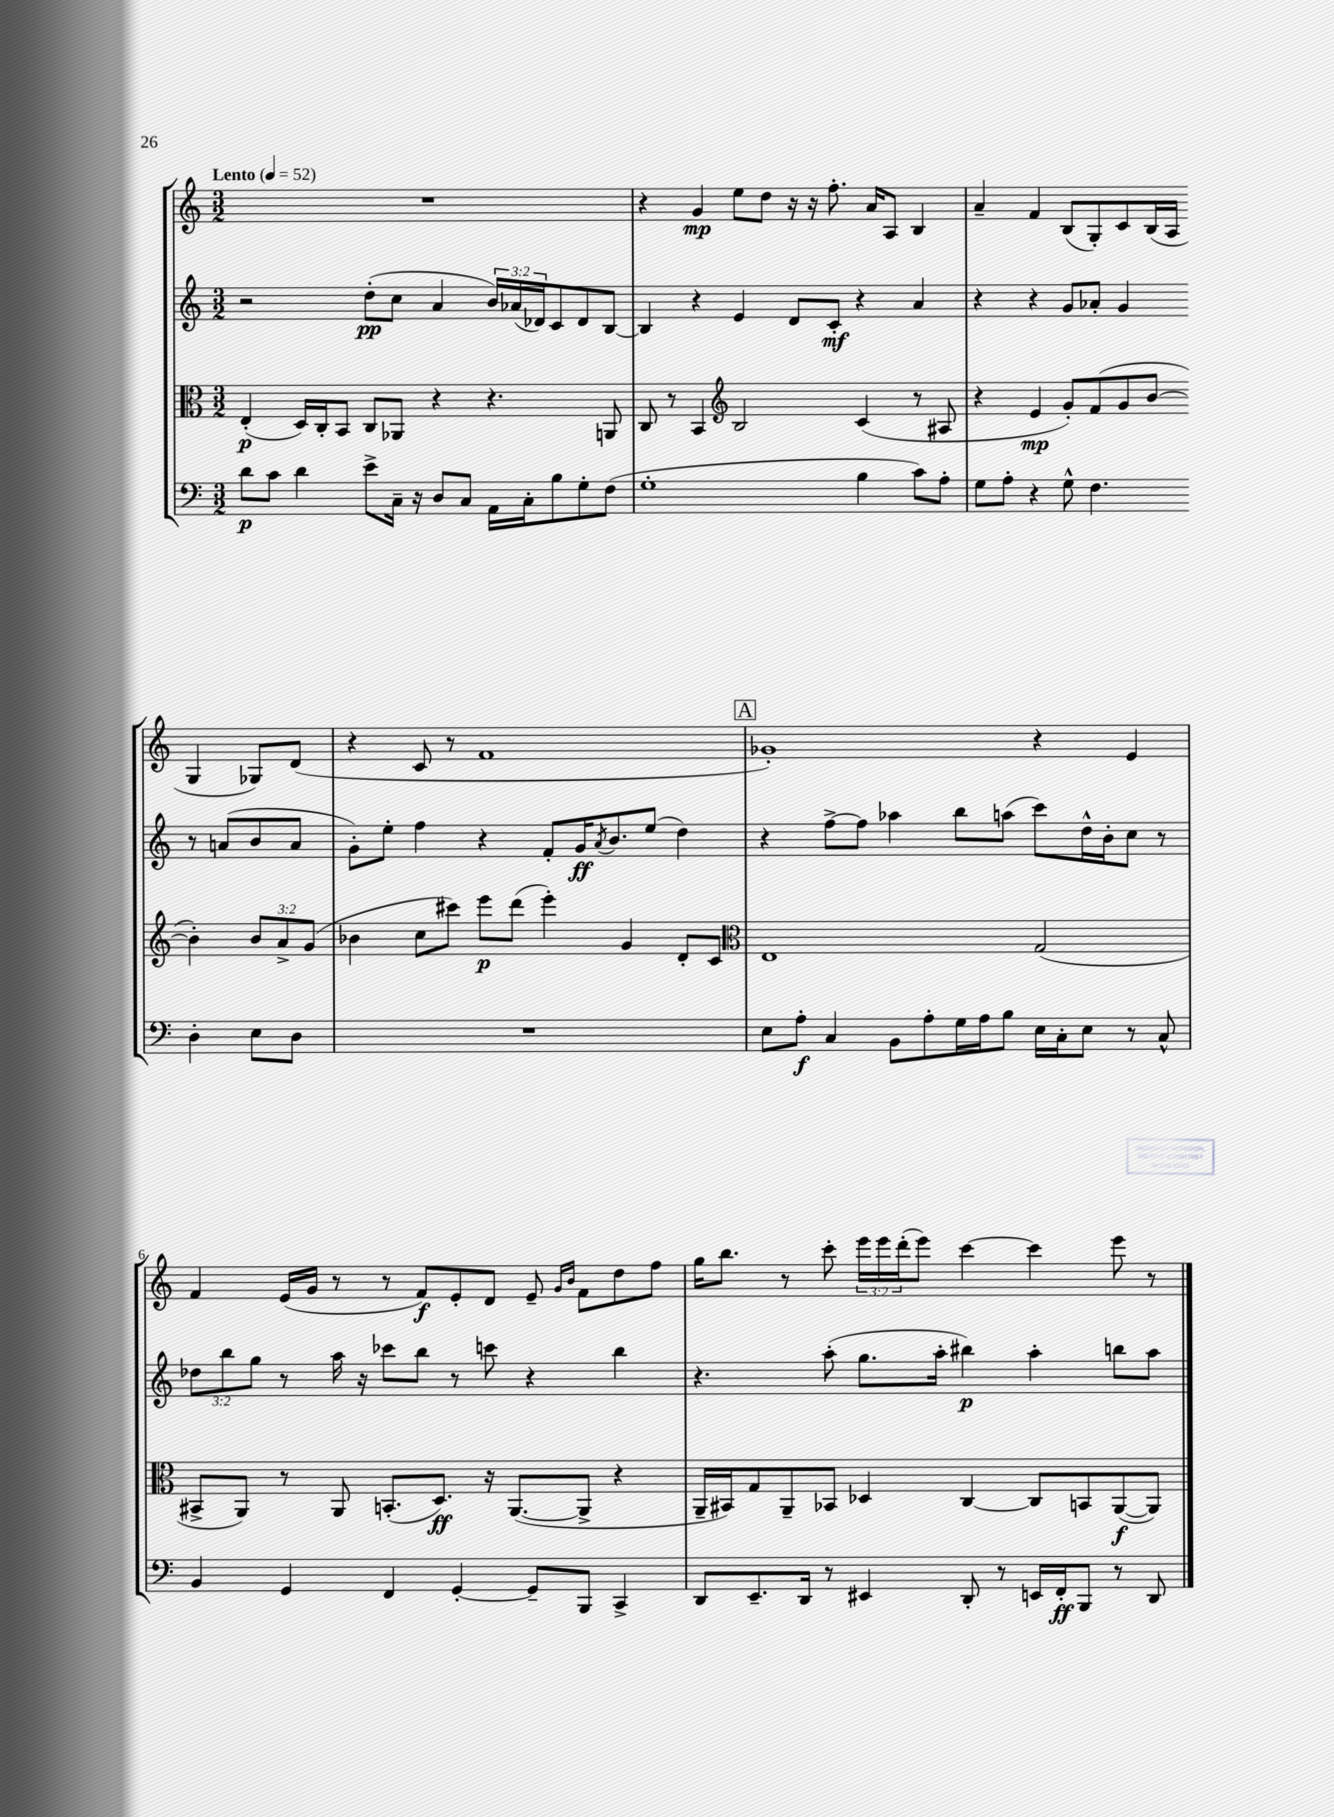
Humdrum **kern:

**kern	**kern	**kern	**kern
*staff4	*staff3	*staff2	*staff1
*clefF4	*clefC3	*clefG2	*clefG2
*k[]	*k[]	*k[]	*k[]
*M3/2	*M3/2	*M3/2	*M3/2
*MM52	*MM52	*MM52	*MM52
8d	(4E'	2r	1.r
8c	.	.	.
4d	16D)	.	.
.	16C'	.	.
.	8BB	.	.
8e^	8C	(8dd'	.
16C~	8AA-	8cc	.
16r	.	.	.
8D	4r	4a	.
8C	.	.	.
16AA	4.r	24b)	.
.	.	(24a-	.
16C'	.	.	.
.	.	24d-)	.
8B	.	8c	.
8G'	.	8d-	.
(8F	8AA	[8B	.
=	=	=	=
1G'	8C	4B]	4r
.	8r	.	.
.	4BB	4r	4g
*	*clefG2	*	*
.	2B	4e	8ee
.	.	.	8dd
.	.	8d	16r
.	.	.	16r
.	.	8c'	8.ff'
4B	(4c	4r	.
.	.	.	16a
.	.	.	8A
8c)	8r	4a	4B
8A'	8A#	.	.
=	=	=	=
8G	4r	4r	4a~
8A'	.	.	.
4r	4e	4r	4f
8G^^	8g')	8g	(8B
4.F	(8f	8a-'	8G')
.	8g	4g	8c
.	[8b	.	(16B
.	.	.	16A
4D'	4b'])	8r	4G
.	.	(8a	.
8E	12b	8b	8G-)
.	12a^	.	.
8D	.	8a	(8d
.	(12g	.	.
=	=	=	=
1.r	4b-	8g')	4r
.	.	8ee'	.
.	8cc	4ff	8c
.	8ccc#)	.	8r
.	8eee	4r	1f
.	(8ddd	.	.
.	4eee')	8f'	.
.	.	16g	.
.	.	8qa	.
.	.	8.b	.
.	4g	.	.
.	.	(8ee	.
.	8d'	4dd)	.
.	8c	.	.
=	=	=	=
*	*clefC3	*	*
8E	1E	4r	1g-')
8A'	.	.	.
4C	.	[8ff^	.
.	.	8ff]	.
8BB	.	4aa-	.
8A'	.	.	.
16G	.	8bb	.
16A	.	.	.
8B	.	(8aa	.
16E	(2G	8ccc)	4r
16C'	.	.	.
8E	.	16dd^^	.
.	.	16b'	.
8r	.	8cc	4e
8C^^	.	8r	.
=	=	=	=
4BB	8BB#^	12dd-	4f
.	.	12bb	.
.	8AA)	.	.
.	.	12gg	.
4GG	8r	8r	(16e
.	.	.	16g
.	8AA	16aa	8r
.	.	16r	.
4FF	(8.BB'	8ccc-	8r
.	.	8bb	8f)
.	8.D)	.	.
[4GG'	.	8r	8e'
.	16r	8ccc	8d
.	([8.AA	.	.
8GG~]	.	4r	8e~
.	.	.	16qqg
.	.	.	16qqb
8BBB	8AA^]	.	8f
4CC^	4r	4bb	8dd
.	.	.	8ff
=	=	=	=
8DD	16AA~	4.r	16gg
.	16BB#)	.	8.bb
8.EE~	8G	.	.
.	8AA~	.	8r
16DD	.	.	.
8r	8BB-	(8aa'	8ccc'
4EE#	4D-	8.gg	24eee
.	.	.	24eee
.	.	.	(24ddd'
.	.	.	8eee)
.	.	16aa'	.
8DD'	[4C	4bb#)	[4ccc
8r	.	.	.
16EE	8C]	4aa'	4ccc]
16FF'	.	.	.
8BBB	8BB	.	.
8r	([8AA	8bb	8eee
8DD	8AA])	8aa	8r
==	==	==	==
*-	*-	*-	*-
